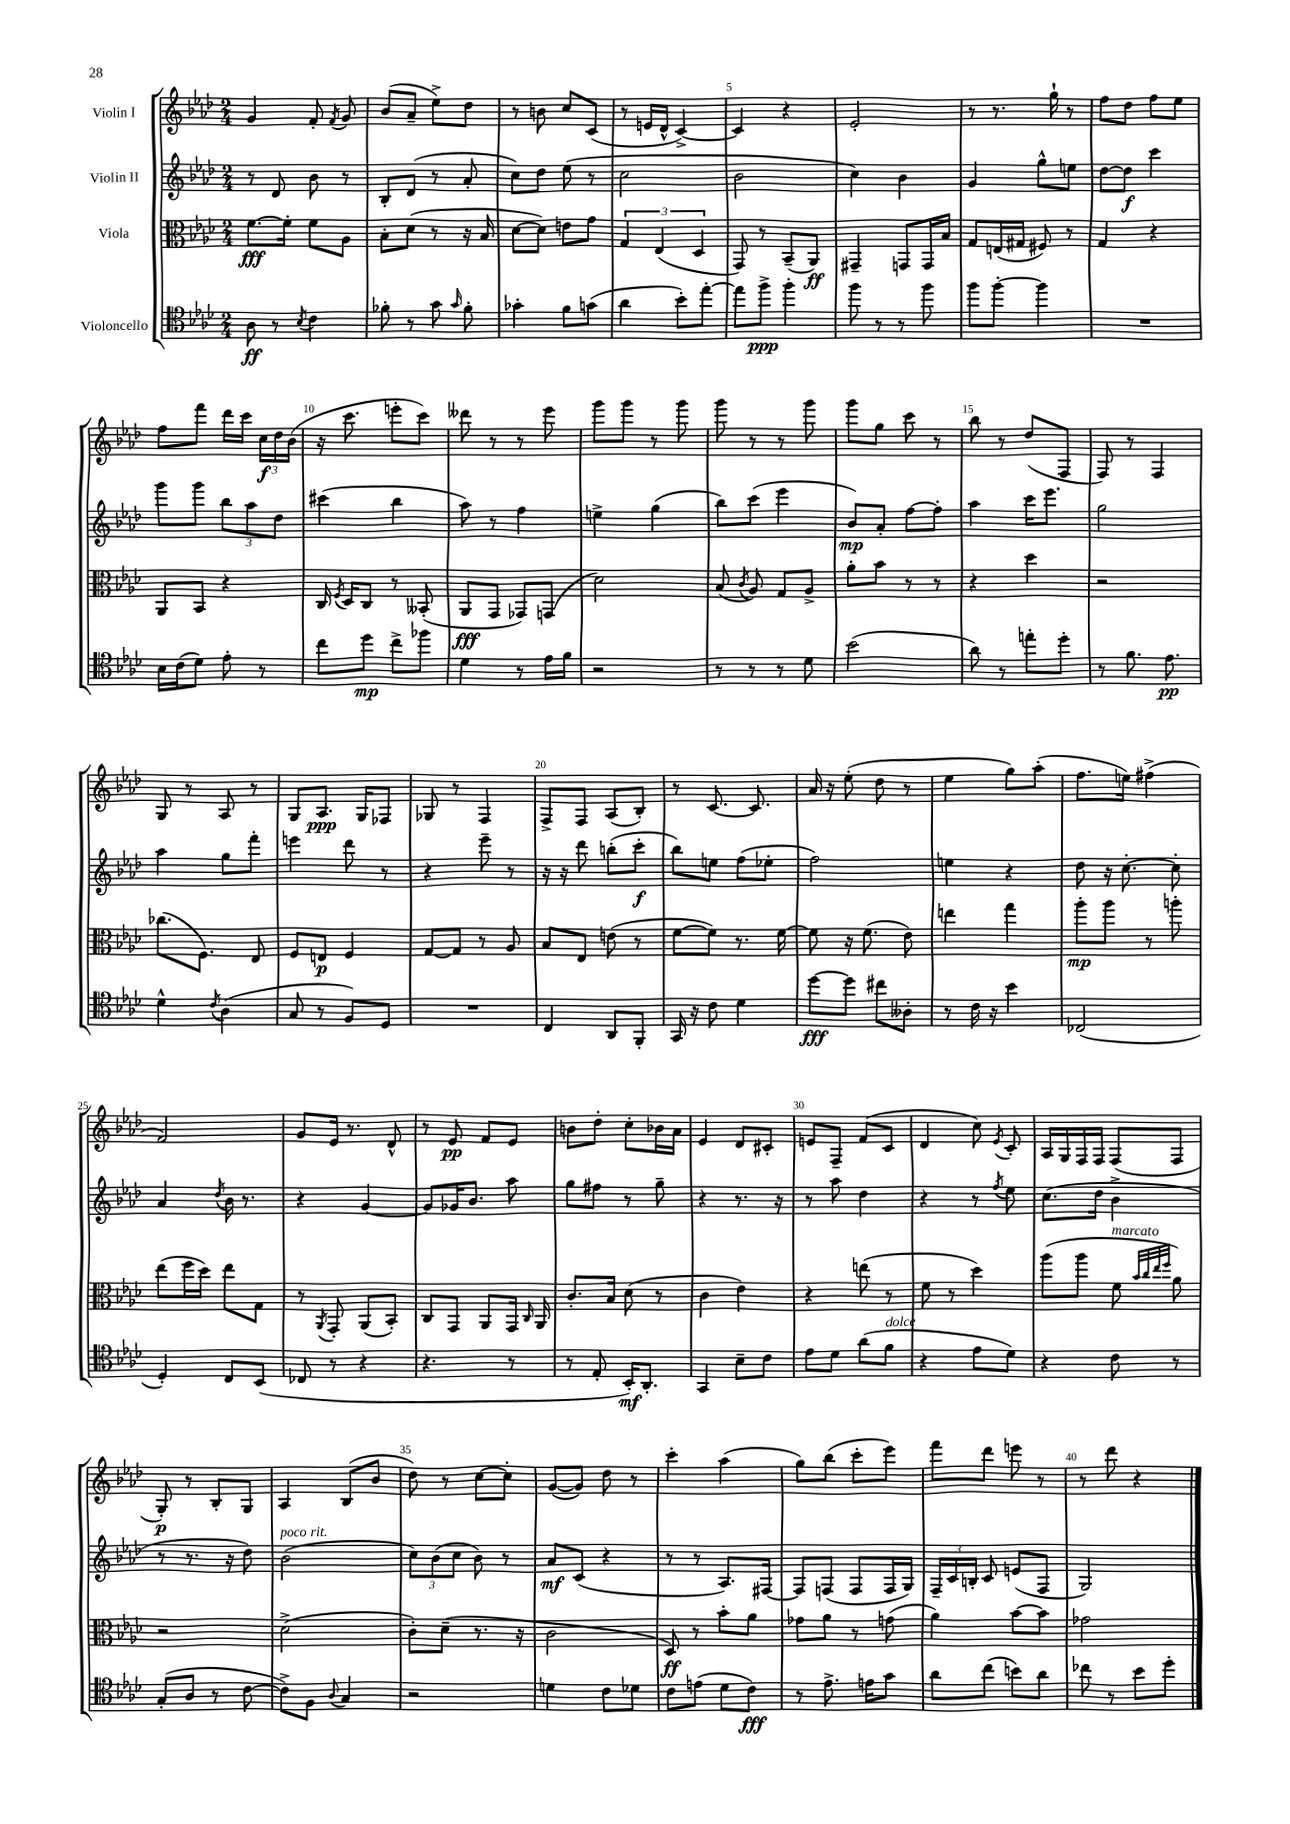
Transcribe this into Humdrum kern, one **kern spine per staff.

**kern	**kern	**kern	**kern
*staff4	*staff3	*staff2	*staff1
*clefC4	*clefC3	*clefG2	*clefG2
*k[b-e-a-d-]	*k[b-e-a-d-]	*k[b-e-a-d-]	*k[b-e-a-d-]
*M2/4	*M2/4	*M2/4	*M2/4
8A-\	[8.f\L	8r	4g/
8r	.	8d-/	.
.	16f'\]Jk	.	.
8qB-/	.	.	.
4c\	8f\L	8b-\	8f'/
.	.	.	8qf/
.	8A-\J	8r	8g/
=	=	=	=
8f-'\	8B-'\L	8B-'/L	(8b-/L
8r	(8d-\J	(8d-/J	8a-~/J
8g\	8r	8r	8ee-^\L)
16qqg/	.	.	.
8f-'\	16r	8a-'/	8dd-\J
.	16B-/	.	.
=	=	=	=
4g-'\	[8d-\L	8cc\L)	8r
.	8d-\]J)	8dd-\J	8b\
8f\L	8e\L	(8ee-\	8cc/L
(8g\J	8g\J	8r	(8c/J
=	=	=	=
4a-\	6G/	2cc\	8r
.	.	.	16e/LL
.	(6E-/	.	.
.	.	.	16d-^^/JJ
8b-'\L)	.	.	[4c^/)
.	6D-/	.	.
[8ee-'\J	.	.	.
=	=	=	=
8ee-\]L	8GG/)	2b-\	4c/]
8ff^\J	8r	.	.
4ff'\	(8BB-~/L	.	4r
.	8AA-/J)	.	.
=	=	=	=
8ff\	4GG#~/	4cc\)	2e-'/
8r	.	.	.
8r	8GG/L	4b-\	.
8ff\	16GG/L	.	.
.	16B-/JJ	.	.
=	=	=	=
8ff\L	8G/L	4g/	8r
[8ff'\J	(16E/L	.	8.r
.	16G#/JJ	.	.
4ff\]	8F#/)	8gg^^\L	.
.	.	.	16gg`\
.	8r	8ee\J	8r
=	=	=	=
2r	4G/	[8dd-\L	8ff\L
.	.	8dd-\]J	8dd-\J
.	4r	4ccc\	8ff\L
.	.	.	8ee-\J
=	=	=	=
16B-\LL	8AA-/L	8ggg\L	8ff\L
(16c\J	.	.	.
8d-\J)	8BB-/J	8ggg\J	8fff\J
8e-'\	4r	12bb-\L	16ddd-\LL
.	.	.	16ccc\JJ
.	.	12aa-\	.
8r	.	.	24cc\LL
.	.	12dd-\J	24dd-\
.	.	.	(24b-\JJ
=	=	=	=
8cc\L	16C/	(4ccc#\	16r
.	8qF/	.	.
.	16D-/LK	.	8.ccc\
8dd-\J	8C/J	.	.
8cc^\L	8r	4bb-\	8eee'\L
8ff-\J	(8BB--'/	.	8ccc\J)
=	=	=	=
4d-\	8AA-/L	8aa-\)	8ddd--\
.	8GG/J	8r	8r
8r	8GG-/L)	4ff\	8r
16e-\LL	(8GG/J	.	8eee-\
16f\JJ	.	.	.
=	=	=	=
2r	2d-\)	4ee^\	8ggg\L
.	.	.	8ggg\J
.	.	(4gg\	8r
.	.	.	8ggg\
=	=	=	=
8r	(8B-/	8bb-\L)	8ggg\
.	8qc/	.	.
8r	8A-/)	(8ccc\J	8r
8r	8G/L	4eee-\	8r
8d-\	8A-^/J	.	8ggg\
=	=	=	=
(2b-\	8a-'\L	8b-/L)	8ggg\L
.	8b-\J	8a-'/J	8gg\J
.	8r	[8ff\L	8ccc\
.	8r	8ff'\]J	8r
=	=	=	=
8a-\)	4r	4aa-\	8bb-\
8r	.	.	8r
8ee'\L	4dd-\	16ccc\LK	(8dd-/L
.	.	8.eee-\J	.
8dd-'\J	.	.	8F/J
=	=	=	=
8r	2r	2gg\	8F/)
8.f\	.	.	8r
.	.	.	4F/
8.e-\	.	.	.
=	=	=	=
4d-^^\	(8.cc-\L	4aa-\	8G/
.	.	.	8r
.	8.F\J)	.	.
8qc/	.	.	.
(4A-\	.	8gg\L	8A-/
.	8E-/	8fff'\J	8r
=	=	=	=
8G/	8F/L	4eee\	8G/L
8r	8E/J	.	8.A-/J
8F/L)	4F/	8ddd-\	.
.	.	.	16G/LK
8D-/J	.	8r	8F-/J
=	=	=	=
2r	[8G/L	4r	8G-/
.	8G/]J	.	8r
.	8r	8eee-~\	4F/
.	8A-/	8r	.
=	=	=	=
4C/	8B-/L	16r	8F^/L
.	.	16r	.
.	8E-/J	8ddd-\	8F/J
8AA-/L	(8e\	(8bb'\L	(8A-/L
8FF'/J	8r	8ccc'\J	8B-'/J)
=	=	=	=
16GG/	[8f\L	8bb-\L)	8r
16r	.	.	.
8c\	8f\]J)	8ee\J	[8.c/
4d-\	8.r	(8ff\L	.
.	.	.	8.c/]
.	.	8ee-'\J	.
.	[16f\	.	.
=	=	=	=
[8dd-\L	8f\]	2ff\)	16a-/
.	.	.	16r
8dd-\]J	16r	.	(8ee-'\
.	(8.f\	.	.
8cc#\L	.	.	8dd-\
8A--'\J	8e-\)	.	8r
=	=	=	=
8r	4ee\	4ee\	4ee-\
16c\	.	.	.
16r	.	.	.
4b-\	4gg\	4r	8gg\L)
.	.	.	(8aa-'\J
=	=	=	=
(2C-/	8aa-'\L	8dd-\	8.ff\L
.	8aa-\J	16r	.
.	.	[8.cc'\	16ee\Jk)
.	8r	.	(4ff#^\
.	8aa'\	8cc'\]	.
=	=	=	=
4D-'/)	(8ee-\L	4a-/	2f/)
.	16ff\L	.	.
.	16dd-\JJ)	.	.
.	.	8qdd-/	.
8C/L	8ee-\L	16b-\	.
.	.	8.r	.
(8BB-/J	8G\J	.	.
=	=	=	=
8C-/	8r	4r	8g/L
.	8qAA-/	.	.
8r	8GG'/	.	16e-/Jk
.	.	.	8.r
4r	(8AA-/L	[4g/	.
.	8BB-'/J)	.	8d-^^/
=	=	=	=
4.r	8C/L	8g/]L	8r
.	8GG/J	16g-/K	8e-/
.	.	8.b-/J	.
.	8AA-/L	.	8f/L
8r	16GG/Jk	8aa-\	8e-/J
.	16qqC/	.	.
.	16AA-/	.	.
=	=	=	=
8r	8.c'/L	8gg\L	8b\L
8E-'/	.	8ff#\J	8dd-'\J
.	16B-/Jk	.	.
16BB-'/LK)	(8d-\	8r	8cc'\L
8.AA-'/J	.	.	.
.	8r	8gg~\	16b-\L
.	.	.	16a-\JJ
=	=	=	=
4GG/	4c\	4r	4e-/
8B-~\L	4e-\)	8.r	8d-/L
8c\J	.	.	8c#'/J
.	.	16r	.
=	=	=	=
8e-\L	4r	8r	8e/L
8d-\J	.	8aa-\	8F~/J
(8a-\L	(8ee\	4dd-\	(8f/L
8f\J	8r	.	8c/J
=	=	=	=
4r	8f\	4r	4d-/
.	8r	.	.
8e-\L	4dd-\)	8r	8cc\)
.	.	8qff/	8qe-/
8d-\J)	.	8ee-\	8c'/
=	=	=	=
4r	(8aa-\L	(8.cc\L	16A-/LL
.	.	.	16G/
.	8aa-\J	.	16F/
.	.	16dd-\Jk	16F/JJ
8c\	8f\	4b-^\	(8F/L
.	32qqb-/LLL	.	.
.	32qqcc/	.	.
.	32qqee-/	.	.
.	32qqff/JJJ	.	.
8r	8a-\)	.	8F/J
=	=	=	=
(8G'/L	2r	8r	8G'/)
8A-/J	.	8.r	8r
8r	.	.	8B-'/L
.	.	16r	.
[8c\	.	8dd-\)	8G/J
=	=	=	=
8c^\]L)	(2d-^\	(2b-\	4A-/
8F\J	.	.	.
8qqA-/	.	.	.
4G/	.	.	(8B-/L
.	.	.	8b-/J
=	=	=	=
2r	8c'\L)	12cc\L)	8dd-\)
.	.	(12b-\	.
.	(8d-~\J	.	8r
.	.	12cc\J	.
.	8.r	8b-\)	[8cc\L
.	.	8r	8cc'\]J
.	16r	.	.
=	=	=	=
4d\	2c\	8a-/L	([8g/L
.	.	(8c/J	8g/]J)
8c\L	.	4r	8dd-\
8d-\J	.	.	8r
=	=	=	=
8c\L	8D-/)	8r	4ccc'\
(8e\J	8r	8r	.
8d-\L	8b-'\L	8.A-/L)	(4aa-\
8c\J)	8a-\J	.	.
.	.	[16F#/Jk	.
=	=	=	=
8r	8g-\L	8F#/]L	8gg\L)
8.e-^\	8a-\J	(8F/J	(8bb-\J
.	8r	8F/L	8ccc'\L
16e\LK	.	.	.
8g\J	(8g\	16F/L	8eee-\J)
.	.	16G/JJ)	.
=	=	=	=
8a-\L	4a-\)	24F~/LL	8fff\L
.	.	24c/	.
.	.	24B'/JJ	.
(8cc\J	.	8c/	8ddd-\J
8b\L)	[8b-\L	(8e/L	8eee\
8a-\J	8b-\]J	8F/J	8r
=	=	=	=
8cc-\	2g-\	2G/)	8r
8r	.	.	8ddd-\
8b-\L	.	.	4r
8dd-'\J	.	.	.
==	==	==	==
*-	*-	*-	*-
